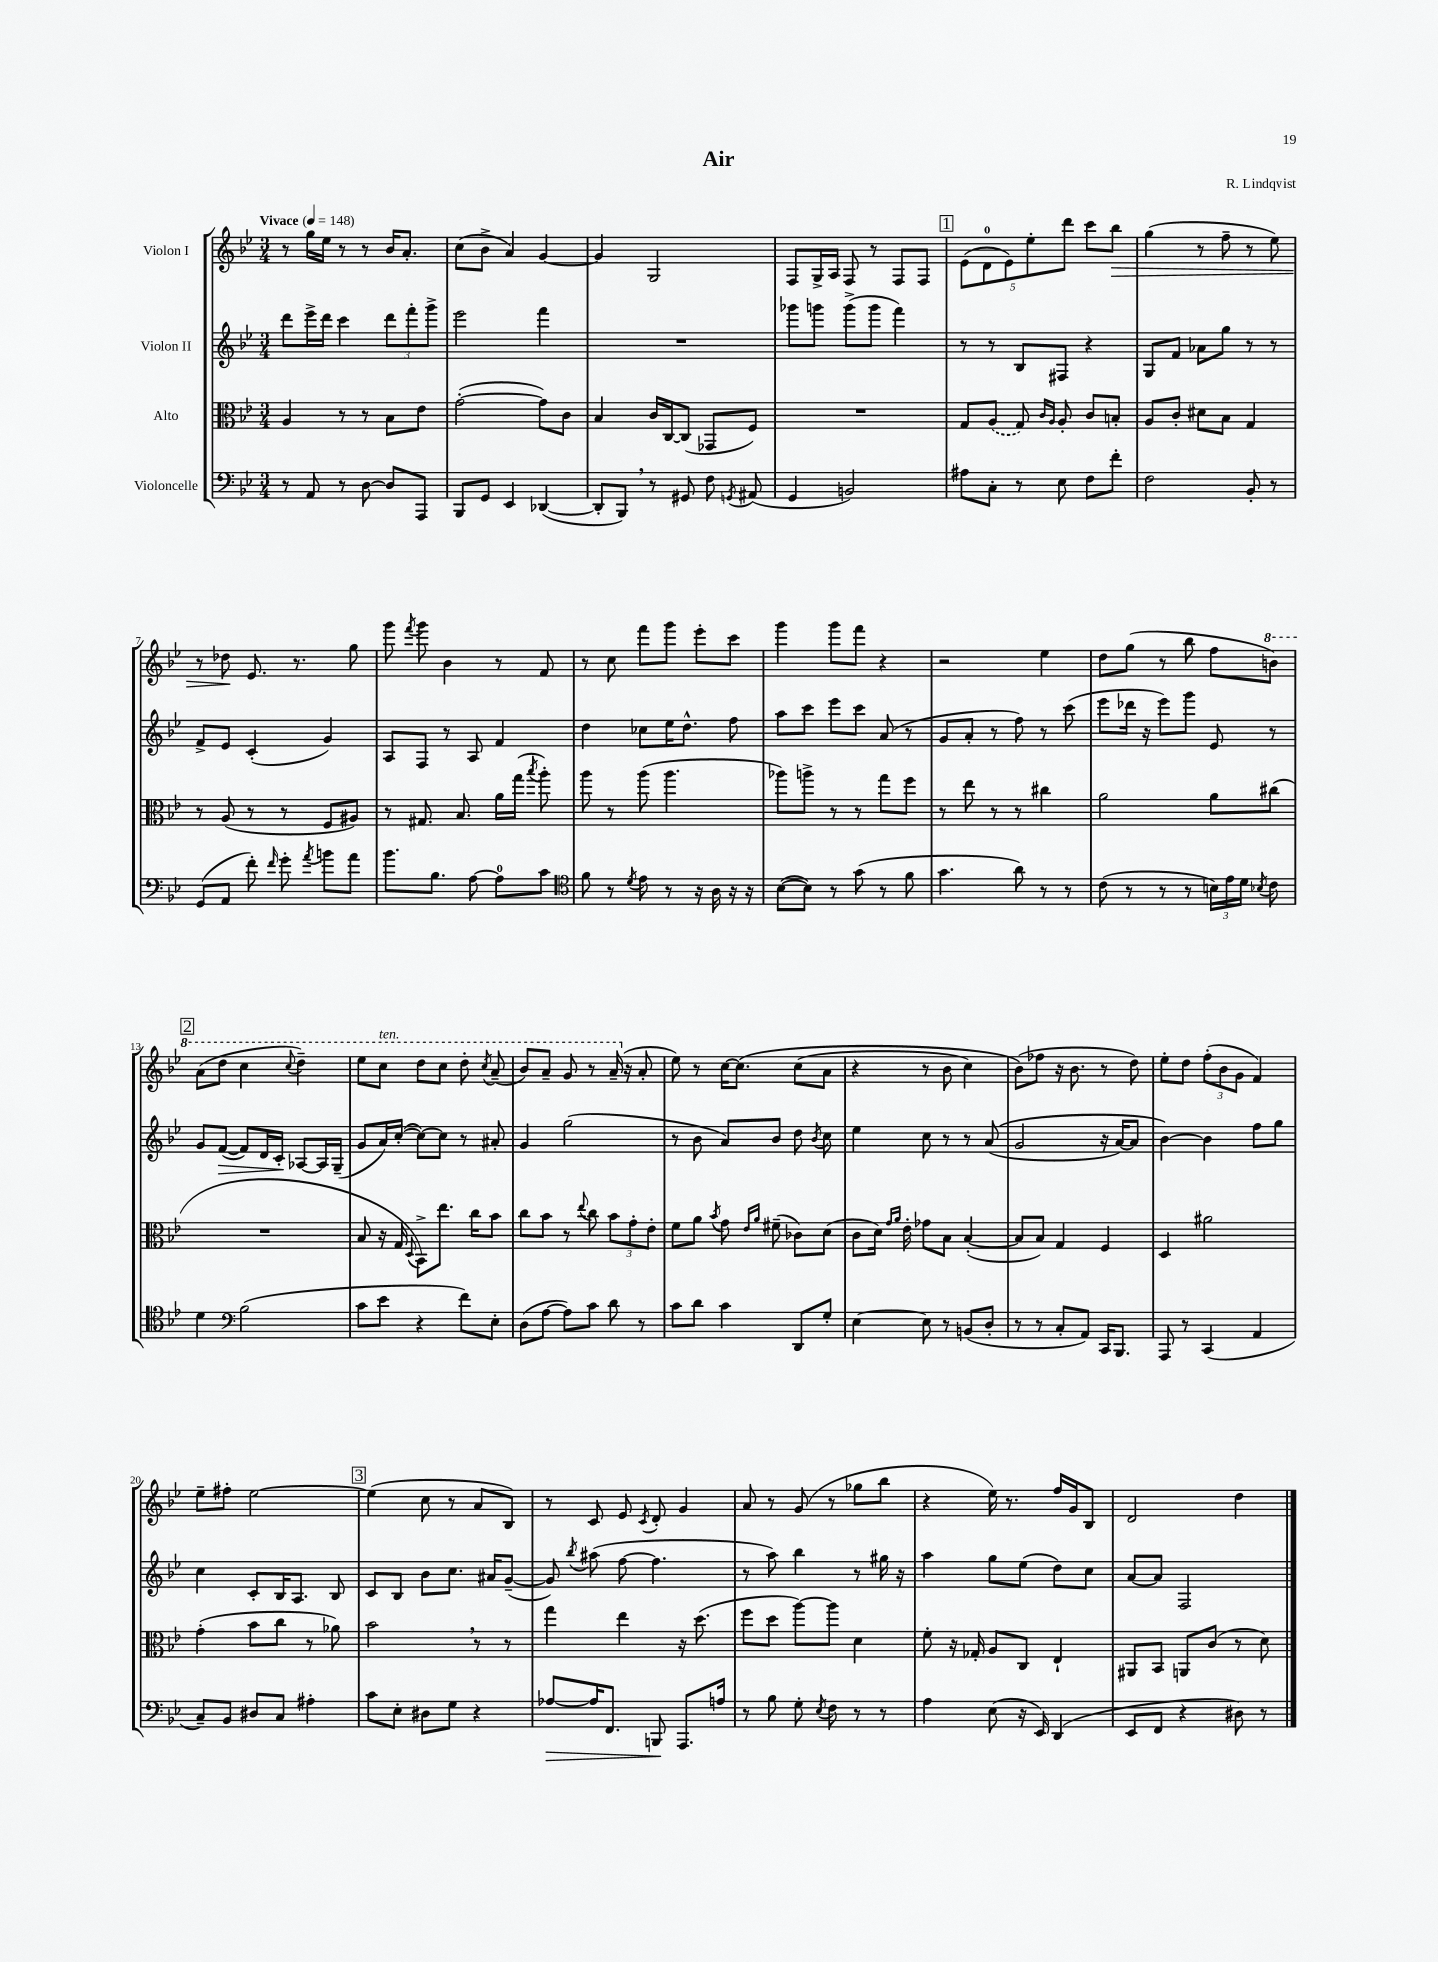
\header { title = "Air" composer = "R. Lindqvist" }
<<
\new StaffGroup <<
\new Staff = "s0" \with { instrumentName = "Violon I" } {
    \clef treble \key bes \major \numericTimeSignature \time 3/4 \tempo "Vivace" 4 = 148
    \autoBeamOff r8 g''16[ ees''16] r8 r8 bes'16[ a'8.]-. |
    c''8[( bes'8]-> a'4) g'4~ |
    g'4 g2 |
    f8[ g16-> a16] f8 r8 f8[ f8] |
    \mark \markup { \box "1" } \tuplet 5/4 { ees'8[( d'8-0 ees'8) ees''8-. d'''8] } c'''8[ bes''8]\> |
    g''4( r8 f''8-- r8 ees''8) |
    r8 des''8\! ees'8. r8. g''8 |
    g'''8 \acciaccatura { f'''8 } g'''8 bes'4 r8 f'8 |
    r8 c''8 f'''8[ g'''8] ees'''8[-. c'''8] |
    g'''4 g'''8[ f'''8] r4 |
    r2 ees''4 |
    d''8[ g''8]( r8 bes''8 f''8[ \ottava #1 b''8]) |
    \mark \markup { \box "2" } a''8[( d'''8] c'''4 \appoggiatura { c'''8 } d'''4--) |
    ees'''8[ c'''8]^\markup { \italic "ten." } d'''8[ c'''8] d'''8-. \acciaccatura { c'''8 } a''8--( |
    bes''8[) a''8]-- g''8 r8 a''16--( \ottava #0 r16 a'8-. |
    ees''8) r8 c''16[~ c''8.]\( c''8[( a'8] |
    r4 r8 bes'8 c''4) |
    bes'8[(\) fes''8] r16 bes'8. r8 d''8) |
    ees''8[-. d''8] \tuplet 3/2 { f''8[-.( bes'8 g'8] } f'4) |
    ees''8[-- fis''8]-. ees''2~ |
    \mark \markup { \box "3" } ees''4( c''8 r8 a'8[ bes8]) |
    r8 c'8 ees'8 \acciaccatura { c'8 } d'8-. g'4 |
    a'8 r8 g'8( r8 ges''8[ bes''8] |
    r4 ees''16) r8. f''16[ g'16 bes8] |
    d'2 d''4 \bar "|." |
}
\new Staff = "s1" \with { instrumentName = "Violon II" } {
    \clef treble \key bes \major \numericTimeSignature \time 3/4
    \autoBeamOff d'''8[ ees'''16-> d'''16] c'''4 \tuplet 3/2 { d'''8[ f'''8-. g'''8]-> } |
    ees'''2 f'''4 |
    R2. |
    ges'''8[ g'''8] g'''8[->( g'''8] f'''4) |
    \mark \markup { \box "1" } r8 r8 bes8[ fis8] r4 |
    g8[ f'8] aes'8[ g''8] r8 r8 |
    f'8[-> ees'8] c'4-.( g'4) |
    a8[ f8] r8 a8 f'4 |
    d''4 ces''8[ ees''16 d''8.]-^ f''8 |
    a''8[ c'''8] ees'''8[ c'''8] a'8( r8 |
    g'8[ a'8]-. r8 f''8) r8 c'''8( |
    ees'''8[ des'''16] r16 ees'''8[) g'''8] ees'8 r8 |
    \mark \markup { \box "2" } g'8[ f'8]~\>( f'8[) d'16 c'16]-.\! aes8[~ aes16 g16]--( |
    g'8[ a'16) c''16]~-.( c''8[~) c''8] r8 ais'8-. |
    g'4 g''2( |
    r8 bes'8 a'8[) bes'8] d''8 \acciaccatura { bes'8 } c''8 |
    ees''4 c''8 r8 r8 a'8(\( |
    g'2 r16 a'16[~) a'8] |
    bes'4~\) bes'4 f''8[ g''8] |
    c''4 c'8[-. bes16 a8.] bes8 |
    \mark \markup { \box "3" } c'8[ bes8] bes'8[ c''8.] ais'16[ g'8]~--( |
    g'8) \acciaccatura { bes''8 } ais''8( f''8~ f''4. |
    r8 a''8) bes''4 r8 gis''16 r16 |
    a''4 g''8[ ees''8]( d''8[) c''8] |
    a'8[~ a'8] f2 \bar "|." |
}
\new Staff = "s2" \with { instrumentName = "Alto" } {
    \clef alto \key bes \major \numericTimeSignature \time 3/4
    \autoBeamOff a4 r8 r8 bes8[ ees'8] |
    g'2~-.( g'8[) c'8] |
    bes4 c'16[ c16~ c8]( ges,8[ f8]) |
    R2. |
    \mark \markup { \box "1" } g8[ \once \slurDashed a8]( g8) \grace { c'16[ a16] } a8-. c'8[ b8]-. |
    a8[ c'8]-. dis'8[ bes8] g4 |
    r8 a8( r8 r8 f8[ ais8]) |
    r8 gis8. bes8. a'16[ g''16]( \acciaccatura { bes''8 } a''8-.) |
    a''8 r8 a''8( a''4. |
    aes''8[) a''8]-> r8 r8 g''8[ f''8] |
    r8 ees''8 r8 r8 cis''4 |
    a'2 a'8[ cis''8]( |
    \mark \markup { \box "2" } R2. |
    bes8 r16 g16 \appoggiatura { d8 } bes,8[->) ees''8.] c''16[ bes'8] |
    c''8[ bes'8] r8 \appoggiatura { ees''8 } c''8 \tuplet 3/2 { bes'8[ g'8-. ees'8]-. } |
    f'8[ a'8] \acciaccatura { bes'8 } g'8 \grace { ees'16[ a'16] } fis'8--( ces'8[) d'8]( |
    c'8[ d'16]) \grace { g'16[ a'16] } ees'16-. ges'8[ bes8] bes4~-.( |
    bes8[ bes8]) g4 f4 |
    d4 ais'2 |
    g'4-.( bes'8[ c''8] r8 aes'8) |
    \mark \markup { \box "3" } bes'2 \breathe r8 r8 |
    g''4 ees''4 r16 d''8.( |
    f''8[ d''8] a''8[~) a''8] d'4 |
    f'8-. r16 ges16-. a8[ c8] ees4-! |
    ais,8[ bes,8] a,8[ c'8]( r8 d'8) \bar "|." |
}
\new Staff = "s3" \with { instrumentName = "Violoncelle" } {
    \clef bass \key bes \major \numericTimeSignature \time 3/4
    \autoBeamOff r8 a,8 r8 d8~ d8[ a,,8] |
    bes,,8[ g,8] ees,4 des,4~( |
    des,8[-. bes,,8]) \breathe r8 gis,8 f8 \acciaccatura { g,8 } ais,8( |
    g,4 b,2) |
    \mark \markup { \box "1" } ais8[ c8]-. r8 ees8 f8[ f'8]-. |
    f2 bes,8-. r8 |
    g,8[( a,8] f'8-.) \grace { f'16 } g'8-. \acciaccatura { a'8 } b'8[ a'8] |
    bes'8.[ bes8.] a8~ a8[-0 c'8] |
    \clef tenor f'8 r8 \acciaccatura { d'8 } ees'8 r8 r16 a16 r16 r16 |
    bes8[~( bes8]) r8 g'8( r8 f'8 |
    g'4. a'8) r8 r8 |
    c'8( r8 r8 r8 \tuplet 3/2 { b16[) ees'16 d'16] } \acciaccatura { bes8 } c'8 |
    \mark \markup { \box "2" } d'4 \clef bass bes2( |
    c'8[ ees'8] r4 f'8[) ees8]-. |
    d8[( a8]~ a8[) c'8] d'8 r8 |
    c'8[ d'8] c'4 d,8[ g8]-. |
    ees4~ ees8 r8 b,8[( d8]-. |
    r8 r8 c8[-. a,8]) c,16[ bes,,8.] |
    a,,8 r8 c,4( a,4 |
    c8[--) bes,8] dis8[ c8] ais4-. |
    \mark \markup { \box "3" } c'8[ ees8]-. dis8[ g8] r4 |
    aes8[~\> aes16 f,8.] b,,8\! a,,8.[ a16] |
    r8 bes8 g8-. \acciaccatura { ees8 } f8 r8 r8 |
    a4 ees8( r16 ees,16) d,4( |
    ees,8[ f,8] r4 dis8) r8 \bar "|." |
}
>>
>>
